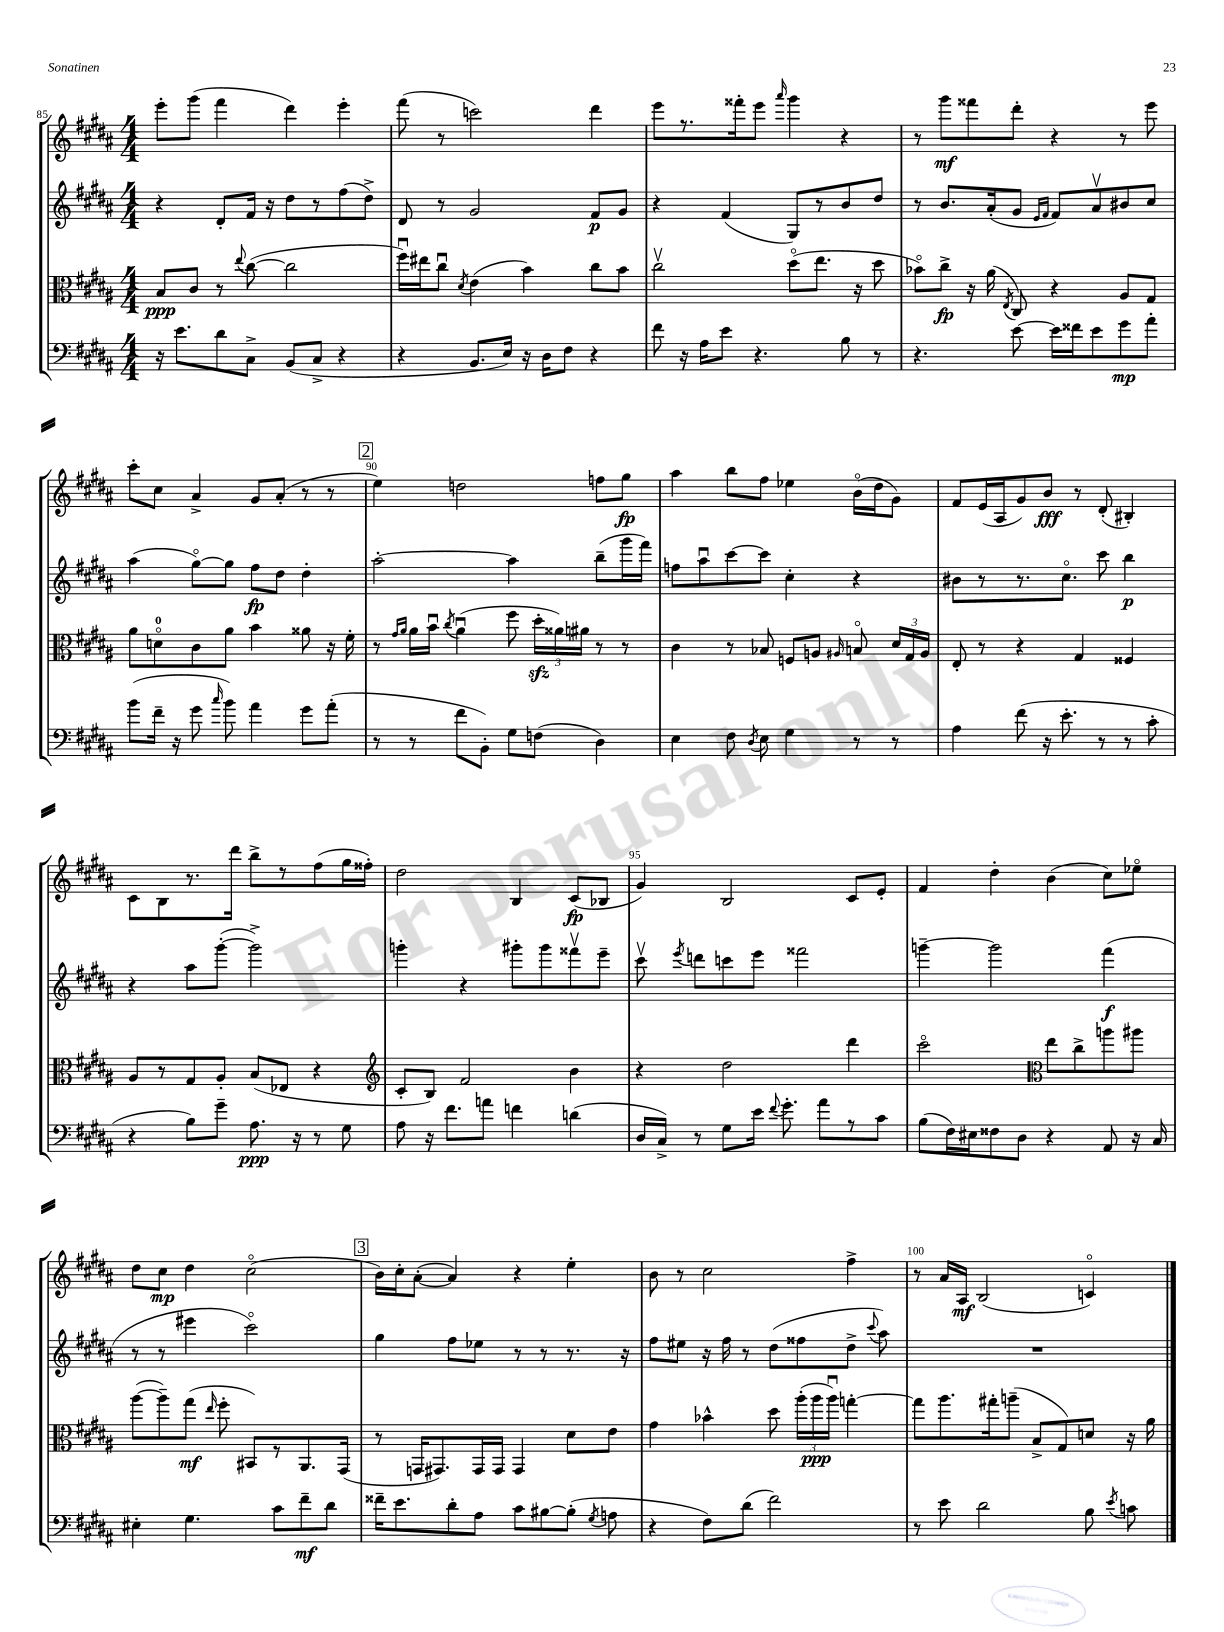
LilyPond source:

<<
\new StaffGroup <<
\new Staff = "s0" {
    \clef treble \key b \major \numericTimeSignature \time 4/4
    \autoBeamOff e'''8[-. gis'''8]( fis'''4 dis'''4) e'''4-. |
    fis'''8( r8 c'''2) dis'''4 |
    e'''8[ r8. fisis'''16-. e'''8] \grace { ais'''16 } gis'''4 r4 |
    r8 gis'''8[\mf fisis'''8 dis'''8]-. r4 r8 e'''8 |
    cis'''8[-. cis''8] ais'4-> gis'8[ ais'8]-.( r8 r8 |
    \mark \markup { \box "2" } e''4) d''2 f''8[ gis''8]\fp |
    ais''4 b''8[ fis''8] ees''4 b'16[\flageolet( dis''16 gis'8]) |
    fis'8[ e'16( ais16 gis'8) b'8]\fff r8 dis'8-.( bis4-.) |
    cis'8[ b8 r8. dis'''16] b''8[-> r8 fis''8( gis''16 fisis''16]-.) |
    dis''2 b4 cis'8[\fp( bes8] |
    gis'4) b2 cis'8[ e'8]-. |
    fis'4 dis''4-. b'4( cis''8[) ees''8]\flageolet |
    dis''8[ cis''8]\mp dis''4 cis''2\flageolet( |
    \mark \markup { \box "3" } b'16[) cis''16-. ais'8]~-.( ais'4) r4 e''4-. |
    b'8 r8 cis''2 fis''4-> |
    r8 ais'16[ ais16]\mf b2( c'4\flageolet) \bar "|." |
}
\new Staff = "s1" {
    \clef treble \key b \major \numericTimeSignature \time 4/4
    \autoBeamOff r4 dis'8[-. fis'16] r16 dis''8[ r8 fis''8( dis''8]->) |
    dis'8 r8 gis'2 fis'8[\p gis'8] |
    r4 fis'4( gis8[) r8 b'8 dis''8] |
    r8 b'8.[ ais'16-.( gis'8] \grace { e'16[ fis'16] } fis'8[) ais'8\upbow bis'8 cis''8] |
    ais''4( gis''8[~\flageolet) gis''8] fis''8[\fp dis''8] dis''4-. |
    \mark \markup { \box "2" } ais''2~-. ais''4 b''8[--( gis'''16 fis'''16]) |
    f''8[ ais''8\downbow cis'''8~ cis'''8] cis''4-. r4 |
    bis'8[ r8 r8. cis''8.]\flageolet cis'''8 b''4\p |
    r4 ais''8[ gis'''8]~-.( gis'''2->) |
    g'''4-. r4 gis'''8[-. gis'''8 fisis'''8\upbow e'''8]-- |
    cis'''8\upbow \acciaccatura { e'''8 } d'''8[ c'''8 e'''8] fisis'''2 |
    g'''4~-- g'''2 fis'''4\f( |
    r8 r8 eis'''4 cis'''2\flageolet) |
    \mark \markup { \box "3" } gis''4 fis''8[ ees''8] r8 r8 r8. r16 |
    fis''8[ eis''8] r16 fis''16 r8 dis''8[( fisis''8 dis''8]-> \appoggiatura { cis'''8 } ais''8) |
    R1 \bar "|." |
}
\new Staff = "s2" {
    \clef alto \key b \major \numericTimeSignature \time 4/4
    \autoBeamOff b8[\ppp cis'8] r8 \appoggiatura { e''8 } cis''8~( cis''2 |
    fis''16[\downbow) eis''16 cis''8]\downbow \acciaccatura { dis'8 } e'4( b'4) cis''8[ b'8] |
    cis''2\upbow dis''8[\flageolet( e''8.] r16 dis''8 |
    bes'8[\flageolet) cis''8]->\fp r16 ais'16( \acciaccatura { e8 } cis8) r4 ais8[ gis8] |
    ais'8[ d'8-0\flageolet cis'8 ais'8] b'4 aisis'8 r16 fis'16-. |
    \mark \markup { \box "2" } r8 \grace { gis'16[ ais'16] } ais'16[ b'16]\downbow \acciaccatura { cis''8 } ais'4\downbow( fis''8 \tuplet 3/2 { dis''16[-.\sfz aisis'16) ais'16] } r8 r8 |
    cis'4 r8 bes8 f8[ a8] \grace { ais16 } b8\flageolet \tuplet 3/2 { dis'16[ gis16 ais16] } |
    e8-. r8 r4 gis4 fisis4 |
    ais8[ r8 gis8 ais8]-. b8[( ees8] r4 |
    \clef treble cis'8[-. b8]) fis'2 b'4 |
    r4 dis''2 dis'''4 |
    cis'''2\flageolet \clef alto e''8[ cis''8-> a''8 ais''8] |
    ais''8[~( ais''8--) gis''8]\mf( \grace { e''16 } fis''8-. bis,8[) r8 ais,8. gis,16]( |
    \mark \markup { \box "3" } r8 g,16[ gis,8.) gis,16 gis,16] gis,4 dis'8[ e'8] |
    gis'4 bes'4-^ dis''8 \tuplet 3/2 { ais''16[-.( ais''16\ppp ais''16]\downbow) } g''4~-. |
    g''8[ ais''8. gis''16-. a''8]--( b8[-> gis8) d'8] r16 ais'16 \bar "|." |
}
\new Staff = "s3" {
    \clef bass \key b \major \numericTimeSignature \time 4/4
    \autoBeamOff r16 e'8.[ dis'8 cis8]-> b,8[( cis8]-> r4 |
    r4 b,8.[ e16]) r16 dis16[ fis8] r4 |
    fis'8 r16 ais16[ e'8] r4. b8 r8 |
    r4. e'8~ e'16[ fisis'16 e'8 gis'8\mp ais'8]-. |
    b'8[( fis'16]-- r16 gis'8 \grace { cis''16 } b'8) ais'4 gis'8[ ais'8]-.( |
    \mark \markup { \box "2" } r8 r8 fis'8[ b,8]-.) gis8[ f8]( dis4) |
    e4 fis8 \acciaccatura { dis8 } e8 gis4 r8 r8 |
    ais4 fis'8( r16 e'8.-. r8 r8 cis'8-. |
    r4 b8[) gis'8]-- ais8.\ppp r16 r8 gis8 |
    ais8 r16 fis'8.[ a'8] f'4 d'4( |
    dis16[ cis16]->) r8 gis8[ e'16] \appoggiatura { fis'8 } gis'8.-. ais'8[ r8 cis'8] |
    b8[( fis16) eis16 fisis8 dis8] r4 ais,8 r16 cis16 |
    eis4-. gis4. cis'8[ fis'8--\mf dis'8] |
    \mark \markup { \box "3" } fisis'16[-- e'8. dis'8-. ais8] cis'8[ bis8~ bis8]-.( \acciaccatura { gis8 } a8 |
    r4 fis8[) dis'8]( fis'2) |
    r8 e'8 dis'2 b8 \acciaccatura { e'8 } c'8 \bar "|." |
}
>>
>>
\layout { \context { \Score currentBarNumber = #85 \override BarNumber.break-visibility = ##(#f #t #t) barNumberVisibility = #(every-nth-bar-number-visible 5) } }
